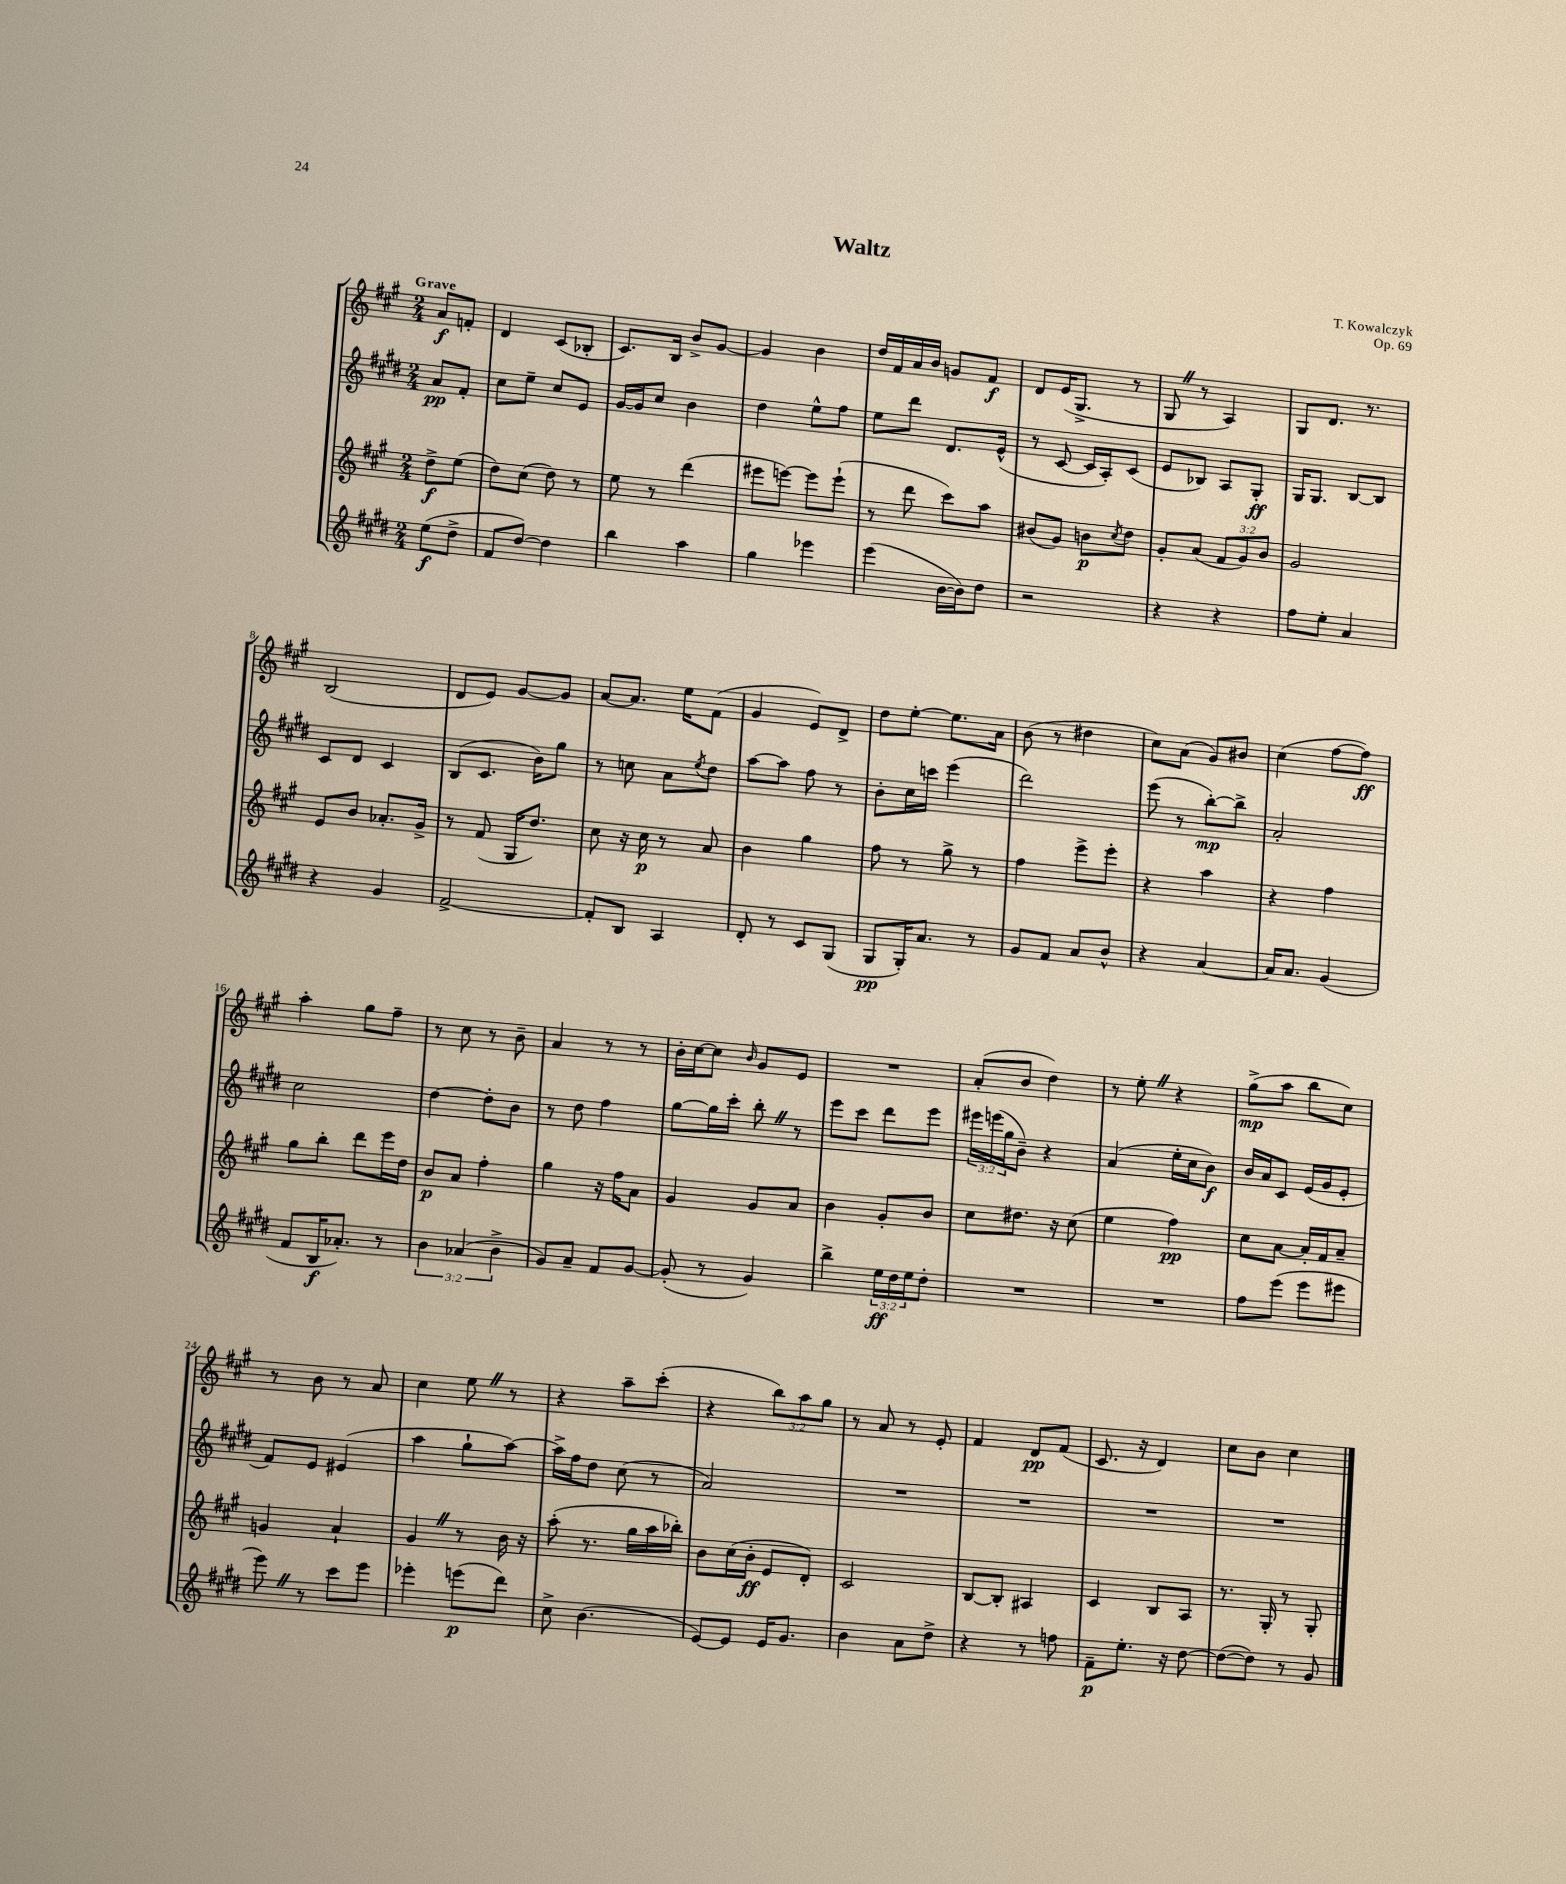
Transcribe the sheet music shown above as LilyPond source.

\header { title = "Waltz" composer = "T. Kowalczyk" opus = "Op. 69" }
<<
\new StaffGroup <<
\new Staff = "s0" {
    \clef treble \key a \major \numericTimeSignature \time 2/4 \override Staff.TupletNumber.text = #tuplet-number::calc-fraction-text \partial 4 \tempo "Grave"
    a'8\f f'8-. |
    d'4 cis'8( bes8-. |
    cis'8.) b16 b'8-> gis'8~ |
    gis'4 b'4 |
    d''16 fis'16 a'16 b'16 g'8 fis'8\f |
    d'8 e'16( gis8.-> r8 |
    gis8 \once \override BreathingSign.text = \markup { \musicglyph "scripts.caesura.straight" } \breathe r8 a4) |
    gis8 d'8. r8. |
    b2( |
    d'8 e'8) gis'8~ gis'8 |
    a'8~ a'8. e''16 fis'8( |
    gis'4 e'8) d'8-> |
    d''8 e''8~-. e''8. a'16 |
    b'8( r8 dis''4 |
    cis''8) a'8( gis'8) bis'8 |
    cis''4( fis''8~ fis''8\ff) |
    a''4-. gis''8 fis''8-- |
    r8 cis''8 r8 b'8-- |
    a'4 r8 r8 |
    b'16-. cis''16~ cis''8 \grace { b'16 } gis'8 e'8 |
    R2 |
    a'8-.( b'8 d''4) |
    r8 e''8-. \once \override BreathingSign.text = \markup { \musicglyph "scripts.caesura.straight" } \breathe r4 |
    gis''8->\mp( a''8 b''8 cis''8) |
    r8 b'8 r8 a'8 |
    cis''4 e''8 \once \override BreathingSign.text = \markup { \musicglyph "scripts.caesura.straight" } \breathe r8 |
    r4 a''8-- cis'''8-.( |
    r4 \tuplet 3/2 { b''8) a''8 gis''8 } |
    r8 a'8 r8 e'8-. |
    fis'4 d'8\pp fis'8( |
    cis'8. r16 d'4) |
    cis''8 b'8 cis''4 \bar "|." |
}
\new Staff = "s1" {
    \clef treble \key e \major \numericTimeSignature \time 2/4 \override Staff.TupletNumber.text = #tuplet-number::calc-fraction-text \partial 4
    a'8\pp fis'8-. |
    cis''8 e''8-- cis''8 e'8 |
    gis'16~ gis'16 cis''8 b'4 |
    dis''4 e''8-^ fis''8 |
    e''8 dis'''8 dis'8. e'16-^( |
    r8 cis'8~ cis'16 a16-.) cis'8( |
    e'8 bes8) a8 gis8-.\ff |
    gis16 gis8. b8~ b8 |
    cis'8 dis'8 cis'4 |
    b8( cis'8. b'16) gis''8 |
    r8 c''8 a'8 \acciaccatura { e''8 } dis''8 |
    a''8~ a''8 fis''8 r8 |
    b'8-. cis''16 c'''16 e'''4( |
    dis'''2) |
    e'''8( r8 b''8~-.\mp) b''8-> |
    a'2-. |
    cis''2 |
    dis''4~ dis''8-. b'8 |
    r8 dis''8 fis''4 |
    gis''8~ gis''16 cis'''16-. b''8-. \once \override BreathingSign.text = \markup { \musicglyph "scripts.caesura.straight" } \breathe r8 |
    e'''8 cis'''8 dis'''8 e'''8 |
    \tuplet 3/2 { eis'''16 e'''16( gis''16 } b'8--) r4 |
    a'4( e''16-. cis''16 b'8\f) |
    b'16 a'16 cis'8 e'16( gis'16 e'8-. |
    fis'8) e'8 eis'4( |
    a''4 gis''8-! a''8~) |
    a''16-> fis''16 dis''8 cis''8( r8 |
    a'2) |
    R2 |
    R2 |
    R2 |
    R2 \bar "|." |
}
\new Staff = "s2" {
    \clef treble \key a \major \numericTimeSignature \time 2/4 \override Staff.TupletNumber.text = #tuplet-number::calc-fraction-text \partial 4
    d''8->\f e''8( |
    d''8) cis''8( d''8) r8 |
    e''8 r8 d'''4( |
    eis'''8 e'''8~) e'''8 e'''8-!( |
    r8 d'''8 cis'''8) a''8 |
    bis'8( gis'8) b'8\p \acciaccatura { cis''8 } d''8 |
    gis'8-. a'8( \tuplet 3/2 { fis'8 gis'8) b'8 } |
    gis'2 |
    e'8 b'8 aes'8.-. gis'16-> |
    r8 fis'8( gis16 d''8.) |
    cis''8 r16 cis''16\p r8 a'8 |
    b'4 gis''4 |
    fis''8 r8 gis''8-> r8 |
    fis''4 e'''8-> e'''8-. |
    r4 a''4 |
    r4 fis''4 |
    gis''8 b''8-. d'''8 e'''16 d''16 |
    b'8\p a'8 fis''4-. |
    gis''4 r16 fis''16 a'8 |
    gis'4 gis'8 a'8 |
    b'4 gis'8-. b'8 |
    cis''8 dis''8. r16 cis''8( |
    e''4 fis''4\pp) |
    cis''8 a'8~ a'16-. fis'16 a'8-- |
    g'4 a'4-! |
    gis'4 \once \override BreathingSign.text = \markup { \musicglyph "scripts.caesura.straight" } \breathe r8 b'16 r16 |
    a''8-.( r8. gis''16 a''16 bes''16-.) |
    b'8 cis''16( b'16-.\ff e'8 d'8-.) |
    cis'2 |
    b8~ b8-. ais4 |
    cis'4 b8 a8 |
    r8. gis16-. r8 gis8-. \bar "|." |
}
\new Staff = "s3" {
    \clef treble \key e \major \numericTimeSignature \time 2/4 \override Staff.TupletNumber.text = #tuplet-number::calc-fraction-text \partial 4
    e''8\f( dis''8-> |
    fis'8 dis''8~) dis''4 |
    b''4 a''4 |
    gis''4 ees'''4 |
    e'''4( b'16~ b'16) dis''8 |
    r2 |
    r4 r4 |
    fis''8 e''8-. a'4 |
    r4 gis'4 |
    fis'2~-> |
    fis'8-. b8 a4 |
    dis'8-. r8 cis'8 gis8( |
    gis8\pp gis16-.) a'8. r8 |
    gis'8 fis'8 a'8 b'8-^ |
    r4 a'4~ |
    a'16 a'8. gis'4( |
    fis'8 b16\f aes'8.-.) r8 |
    \tuplet 3/2 { b'4 aes'4( b'4-> } |
    gis'8) a'8-- fis'8 gis'8~ |
    gis'8-.( r8 gis'4) |
    b''4-> \tuplet 3/2 { e''16\ff dis''16 e''16 } dis''8-. |
    R2 |
    R2 |
    fis''8 e'''8( e'''8 eis'''8 |
    e'''8) \once \override BreathingSign.text = \markup { \musicglyph "scripts.caesura.straight" } \breathe r8 cis'''8 e'''8 |
    ees'''4-. e'''8\p( dis'''8) |
    cis''8-> b'4.( |
    e'8~) e'8 e'16 gis'8. |
    b'4 a'8 dis''8-> |
    r4 r8 f''8 |
    fis'8--\p e''8.-. r16 dis''8~ |
    dis''8~( dis''8) r8 gis'8 \bar "|." |
}
>>
>>
